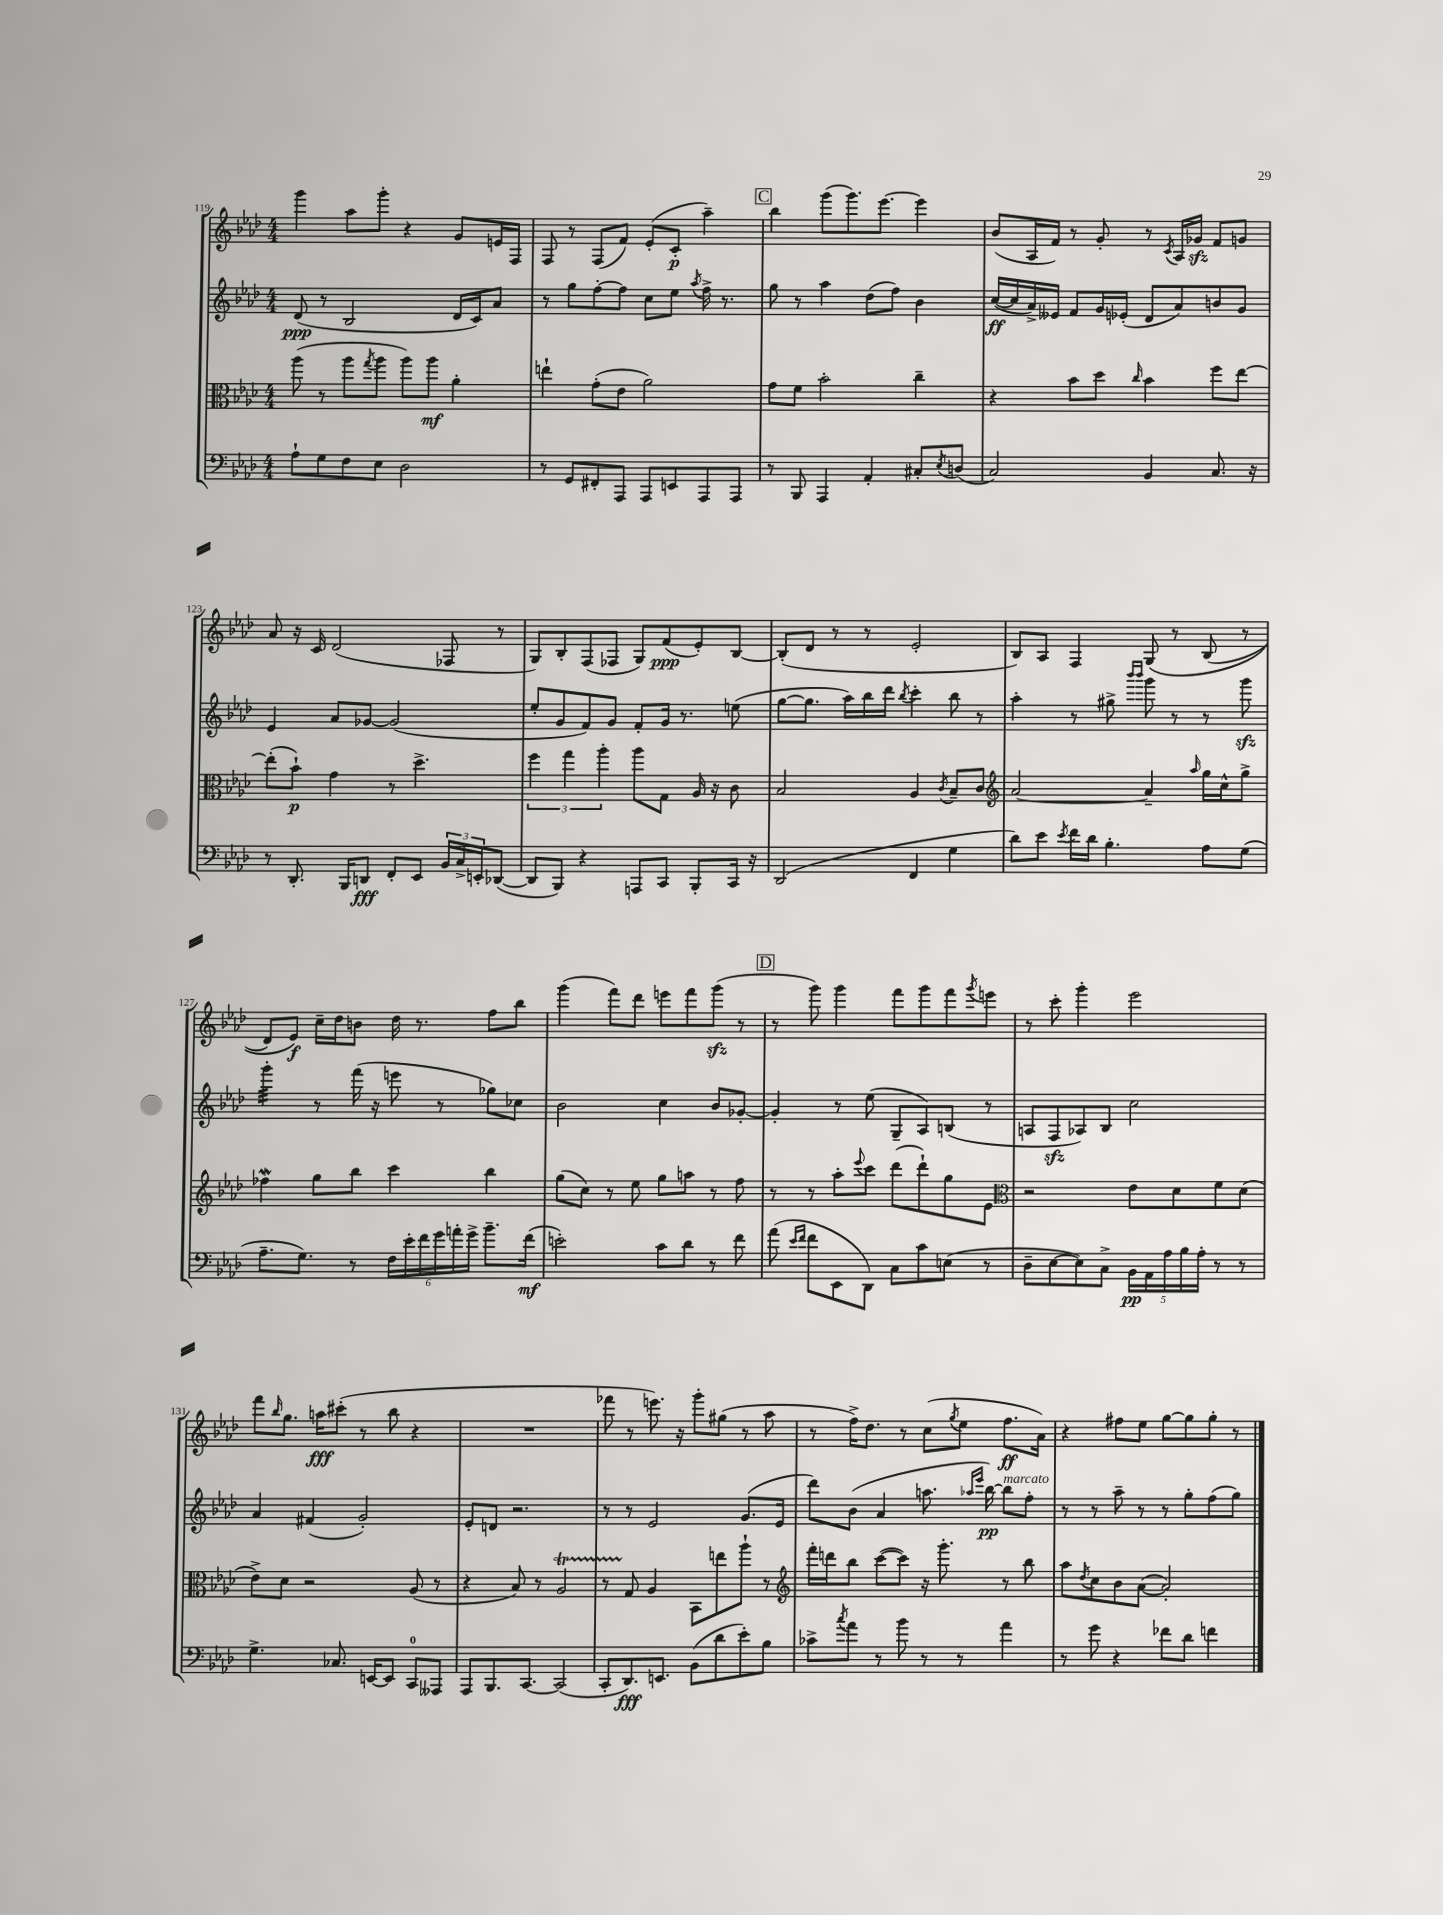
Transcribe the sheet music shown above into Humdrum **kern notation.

**kern	**kern	**kern	**kern
*staff4	*staff3	*staff2	*staff1
*clefF4	*clefC3	*clefG2	*clefG2
*k[b-e-a-d-]	*k[b-e-a-d-]	*k[b-e-a-d-]	*k[b-e-a-d-]
*M4/4	*M4/4	*M4/4	*M4/4
8A-`	(8aa-	(8d-	4ggg
8G	8r	8r	.
8F	8aa-	2B-	8aa-
.	8qgg	.	.
8E-	8aa-	.	8ggg'
2D-	8aa-)	.	4r
.	8aa-	.	.
.	4a-'	16d-	8g
.	.	16c)	.
.	.	8a-	16e
.	.	.	16F
=	=	=	=
8r	4ee`	8r	8F
8GG	.	8gg	8r
8FF#'	(8g'	[8ff'	(8F
8AAA-	8e-	8ff]	8f)
8AAA-	2a-)	8cc	(8e-'
8EE	.	8ee-	8c'
.	.	8qaa-	.
8AAA-	.	16ff^	4aa-~)
.	.	8.r	.
8AAA-	.	.	.
=	=	=	=
8r	8g	8gg	4bb-
8BBB-	8f	8r	.
4AAA-	2b-'	4aa-	(8ggg
.	.	.	8.ggg)
4AA-'	.	(8dd-	.
.	.	.	[8.eee-
.	.	8ff)	.
8C#'	4cc~	4b-	4eee-]
8qE-	.	.	.
(8D	.	.	.
=	=	=	=
2C)	4r	([16cc	(8b-
.	.	16cc]	.
.	.	16a-^)	16A-
.	.	16e--	16f)
.	8b-	8f	8r
.	8dd-	16g	8g'
.	.	(16e-'	.
.	16qqcc	.	.
4BB-	4b-	8d-	8r
.	.	.	8qc
.	.	8a-)	16A-
.	.	.	16g-
8.C	8ff	8b	8f
.	[8ee-	8g	8g
16r	.	.	.
=	=	=	=
8r	(8ee-']	4e-	8a-
8.DD-'	8b-`)	.	16r
.	.	.	16c
.	4g	8a-	(2d-
16BBB-	.	.	.
8DD	.	[8g-	.
8FF'	8r	(2g-]	.
8EE-	4.dd-^	.	.
24BB-	.	.	8F-
24C^	.	.	.
24EE'	.	.	.
([8DD-	.	.	8r
=	=	=	=
8DD-]	6ff	8ee-'	8G)
8BBB-)	.	8g	8B-'
.	6gg	.	.
4r	.	8f)	(8F
.	6aa-'	.	.
.	.	8g	8F-
8AAA	8aa-	8f'	8G)
8CC	8G	16g	(8f
.	.	8.r	.
8BBB-'	16A-	.	8e-')
.	16r	.	.
16CC	8c	(8ee	[8B-
16r	.	.	.
=	=	=	=
(2DD-	2B-	[8gg	(8B-']
.	.	8.gg]	8d-
.	.	.	8r
.	.	16aa-)	.
.	.	16bb-	8r
.	.	16ddd-	.
.	.	8qbb-	.
4FF	4A-	4ccc'	2e-'
.	8qc	.	.
4G	8B-~	8bb-	.
.	8c	8r	.
=	=	=	=
*	*clefG2	*	*
8d-)	[2a-	4aa-'	8B-)
8e-	.	.	8A-
8qe-	.	.	.
16f	.	8r	4F
16d-	.	.	.
4.B-'	.	8gg#^	.
.	.	16qqbbb-	.
.	.	16qqbbb-	.
.	4a-~]	8ggg	&(8G
.	.	8r	8r
.	16qqaa-	.	.
8A-	16gg	8r	(8B-
.	16cc^^	.	.
(8G	8gg^	8ggg	8r
=	=	=	=
8.A-~	4ff-	4ggg'	8d-)
.	.	.	8e-&)
8.G)	.	.	.
.	8gg	8r	16cc~
.	.	.	16dd-
8r	8bb-	(16fff	8b
.	.	16r	.
24F	4ccc	8eee	16dd-
24e-'	.	.	.
.	.	.	8.r
24f	.	.	.
24g	.	8r	.
24a'	.	.	.
24g^	.	.	.
8.b-~	4bb-	8gg-)	8ff
.	.	8cc-	8bb-
(16f	.	.	.
=	=	=	=
2e')	(8gg	2b-	(4ggg
.	8cc)	.	.
.	8r	.	8fff)
.	8ee-	.	8ddd-
8c	8gg	4cc	8eee
8d-	8aa	.	8fff
8r	8r	8b-	(8ggg
8f	8ff	[8g-'	8r
=	=	=	=
(8a-	8r	4g-']	8r
16qqe-	.	.	.
16qqf	.	.	.
8f	8r	.	8ggg)
8EE-	8aa-'	8r	4ggg
.	8qqeee-	.	.
8DD-)	8ccc	(8ee-	.
8C	(8ddd-	8G~	8fff
8c	8ddd-`)	8A-)	8ggg
(8E	8gg	(8B	8fff
.	.	.	8qggg
8r	8e-	8r	8eee
=	=	=	=
*	*clefC3	*	*
8D-~	2r	8A	8r
[8E-	.	8F	8ccc'
8E-])	.	8A-)	4ggg'
8C^	.	8B-	.
20BB-	8e-	2cc	2eee-
20AA-	.	.	.
20A-	.	.	.
.	8d-	.	.
20B-	.	.	.
20A-'	.	.	.
8r	8f	.	.
8r	(8d-	.	.
=	=	=	=
4.G^	8e-^)	4a-	8fff
.	.	.	16qqbb-
.	8d-	.	8.gg
.	2r	(4f#	.
.	.	.	16aa
8.C-	.	.	(8ccc#'
.	.	2g')	8r
[16EE	.	.	.
8EE]	.	.	8bb-
8CC	(8A-	.	4r
8AAA--	8r	.	.
=	=	=	=
8AAA-	4r	8e-'	1r
8.BBB-	.	8d	.
.	8B-)	2.r	.
[8.CC	.	.	.
.	8r	.	.
(2CC]	2A-	.	.
=	=	=	=
8CC'	8r	8r	8fff-
8.DD-)	8G	8r	8r
.	4A-	2e-	8.eee)
8.EE	.	.	.
.	.	.	16r
(8BB-	8BB-	.	8ggg'
8d-	8ee	.	(8gg#
8e-')	8aa-`	(8.g	8r
8B-	8r	.	8aa-
.	.	16e-	.
=	=	=	=
*	*clefG2	*	*
8c-^	16fff'	8ddd-)	8r
.	16ddd	.	.
8qcc	.	.	.
8a-	8bb-	(8b-	16ff^)
.	.	.	8.dd-
8r	([8ccc	4a-	.
8b-	8ccc])	.	8r
8r	16r	8.aa	(8cc
.	8.ggg'	.	.
.	.	.	8qgg
8r	.	.	8ee-
.	.	16qqaa-	.
.	.	16qqeee-	.
.	.	[16bb-)	.
4a-	8r	8bb-]	8.ff
.	8bb-	8ff'	.
.	.	.	16a-)
=	=	=	=
8r	8aa-	8r	4r
.	8qdd-	.	.
8g	8cc	8r	.
4r	8b-	8aa-~	8ff#
.	([8a-	8r	8ee-
8f-	2a-'])	8r	[8gg
8d-	.	8gg'	8gg]
4f	.	(8ff	8gg'
.	.	8gg)	8r
==	==	==	==
*-	*-	*-	*-
